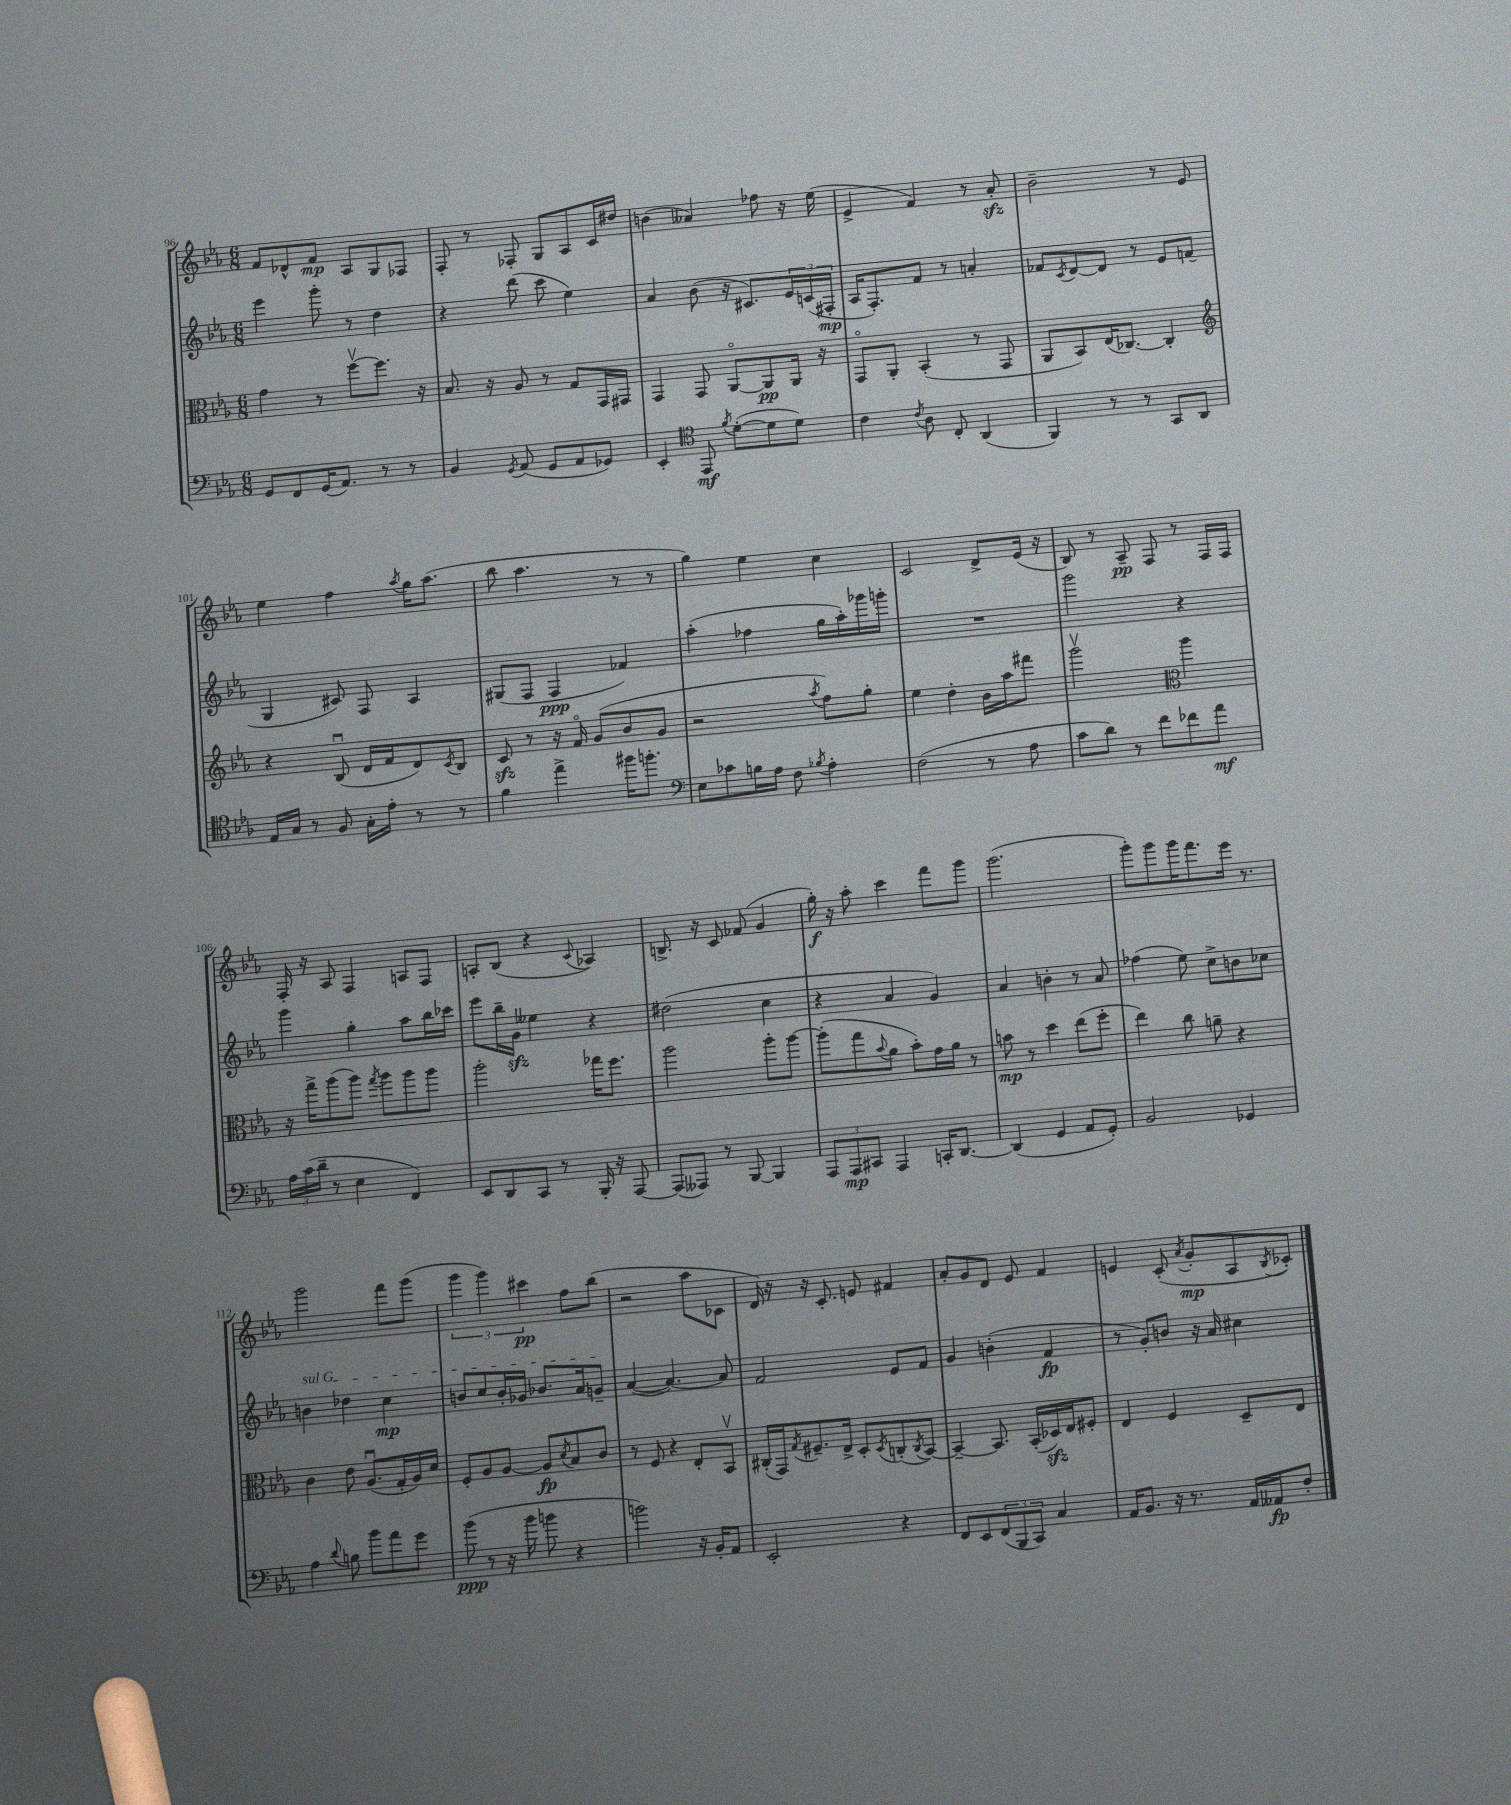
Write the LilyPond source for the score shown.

<<
\new StaffGroup <<
\new Staff = "s0" {
    \clef treble \key ees \major \numericTimeSignature \time 6/8
    f'8 des'8-^ f'8\mp aes8 g8 fes8 |
    f8-. r8 fes8-. g8 aes8 c'16 dis''16 |
    b'4( aeses'4) fes''8 r16 ees''16( |
    ees'4-> f'4) r8 aes'8-.\sfz |
    bes'2-- r8 ees'8 |
    ees''4 f''4 \acciaccatura { aes''8 } g''16 aes''8.( |
    bes''8 aes''4. r8 r8 |
    g''4) ees''4 c''4 |
    c'2 d'8-> ees'16( r16 |
    bes8) r8 aes8--\pp f8 r8 f16 f16 |
    f16-. r16 aes8 f4 a8 f8 |
    a8-. bes8( r4 \appoggiatura { c'8 } aes4) |
    b8.-> r16 c'8 fes'8( g'4 |
    g''16-.\f) r16 aes''8-. c'''4 f'''8 g'''8 |
    g'''2.( |
    g'''8-.) g'''8 g'''16 f'''8. ees'''16 r8. |
    g'''2 f'''8 g'''8( |
    \tuplet 3/2 { g'''4 g'''4) cis'''4\pp } f''8 bes''8( |
    r2 aes''8 ces'8 |
    d'16) r16 r16 c'8.-. e'8 fis'4 |
    aes'8-. g'8 d'8 ees'8 f'4 |
    e'4 c'8-.( \acciaccatura { aes'8 } g'8-.\mp aes8 \acciaccatura { bes8 } ces'8-.) \bar "|." |
}
\new Staff = "s1" {
    \clef treble \key ees \major \numericTimeSignature \time 6/8
    ees'''4 g'''8-. r8 d''4 |
    r4 d'''8( c'''8 ees''4) |
    aes'4 bes'8( r16 cis'8.) \tuplet 3/2 { ees'16 c'16( fis16-.\mp } |
    aes16 f8.-.) f'8 r8 a'4-. |
    fes'8 \acciaccatura { c'8 } d'8~ d'8 r8 ees'8 f'8( |
    g4 cis'8) f8 aes4 |
    gis8( f8 f4\ppp fes'4) |
    aes''4-.( fes''4 g''16 aes''16-.) ges'''16 g'''16-. |
    R2. |
    g'''2 r4 |
    g'''4 g''4-. aes''8 bes''16 ces'''16 |
    ees'''8 bes''16-- g'16\sfz eeses''4 r4 |
    dis''2( c''4 |
    r4 aes'4 g'4) |
    aes'4 b'4-. r8 aes'8 |
    fes''4( ees''8) c''8-> b'8 ces''8 |
    \once \override TextSpanner.bound-details.left.text = \markup { \italic "sul G" } b'4\startTextSpan des''4 c''4\mp |
    b'8 c''8 b'16-. ges'16 bes'8. aes'16 g'8--\stopTextSpan |
    aes'4~( aes'4.~) aes'8 |
    f'2 ees'8 f'8 |
    g'4 b'4-.( f'4\fp |
    r8 g'8-.) b'8 r16 aes'16 cis''4 \bar "|." |
}
\new Staff = "s2" {
    \clef alto \key ees \major \numericTimeSignature \time 6/8
    g'4 r8 f''8~\upbow f''8. r16 |
    bes8. r16 aes8 r8 g8 g,16 gis,16 |
    g,4 g,8 aes,8~\flageolet aes,8\pp aes,16 r16 |
    g,8\flageolet aes,8-. bes,4-.( r8 g,8 |
    aes,8 bes,8) ees16( ces8.~) ces4-. |
    \clef treble r4 bes8\downbow( d'16 f'16 d'8) \acciaccatura { c'8 } bes8 |
    c'8\sfz r8 r16 f'16\flageolet g'8( bes'8 g'8 |
    r2 \acciaccatura { aes''8 } f''8) g''8-. |
    ees''4 d''4-. bes'16 aes''16 fis'''8 |
    g'''2\upbow \clef alto aes''4 |
    r16 g''16-> aes''8( aes''8) \acciaccatura { g''8 } aes''8 aes''8 aes''8 |
    aes''2-. ges''16 f''8. |
    aes''2 aes''8-. aes''8~ |
    aes''8-.( g''8 \appoggiatura { bes'8 } aes'8 bes'8-.) g'16 aes'16 r8 |
    b'8\mp r8 d''4 ees''8( f''8-. |
    ees''4) c''8 a'8-- r4 |
    c'4 ees'8 aes8.\downbow( g16-. aes16) d'16 |
    f8-. aes8 aes8~ aes8\fp \acciaccatura { d'8 } bes8 c'8 |
    r8 f8 r4 ees8-. bes,8\upbow |
    cis16-.( g,16) \acciaccatura { g8 } fis8.-- ees16-> d8-. \acciaccatura { d8 } c8-.( \acciaccatura { c8 } bes,8~) |
    bes,4~-- bes,8. bes,16-.( des16\sfz) ees16 fis8-. |
    ees4 f4 d8-- ees8 \bar "|." |
}
\new Staff = "s3" {
    \clef bass \key ees \major \numericTimeSignature \time 6/8
    g,8 f,8 g,16( aes,8.) r8 r8 |
    bes,4 \acciaccatura { g,8 } aes,8( g,8 aes,8 ges,8) |
    ees,4-. \clef tenor ees,8\mf \acciaccatura { f'8 } d'8~-.( d'8 d'8) |
    c'4 \acciaccatura { c'8 } aes8 c8-. aes,4( |
    f,4) r8 r8 g,8 aes,8 |
    ees16 g16 r8 f8 g16-. ees'16-. r8 r8 |
    f'4 ees''4-> fis''16 f''8.-. |
    \clef bass ees8 ces'8 b16 aes16 f8 \acciaccatura { bes8 } aes4-. |
    f2( r8 aes8 |
    c'8 d'8) r8 f'8 fes'8 aes'8\mf |
    \tuplet 3/2 { aes16 c'16( d'16-- } r8 ees4 f,4) |
    ees,8 d,8 c,8 r8 bes,,16-. r16 aes,,8~ |
    aes,,8( aeses,,8) r8 bes,,8~ bes,,4 |
    \tuplet 3/2 { aes,,8 aes,,8\mp cis,8 } aes,,4 c,16-. d,8.~ |
    d,4( g,4 aes,8 g,8-.) |
    bes,2 ges,4 |
    aes4 \appoggiatura { d'8 } b8 bes'8 aes'8 g'8 |
    bes'8\ppp( r8 r16 bes'16 b'8 r4 |
    b'2) r16 bes,16-. aes,8 |
    ees,2-. r4 |
    f,8 ees,8 \tuplet 3/2 { f,8( bes,,8 c,8) } c4 |
    aes,16 bes,8. r16 r8. aes,16 aeses,16\fp f8-. \bar "|." |
}
>>
>>
\layout { \context { \Score currentBarNumber = #96 } }
